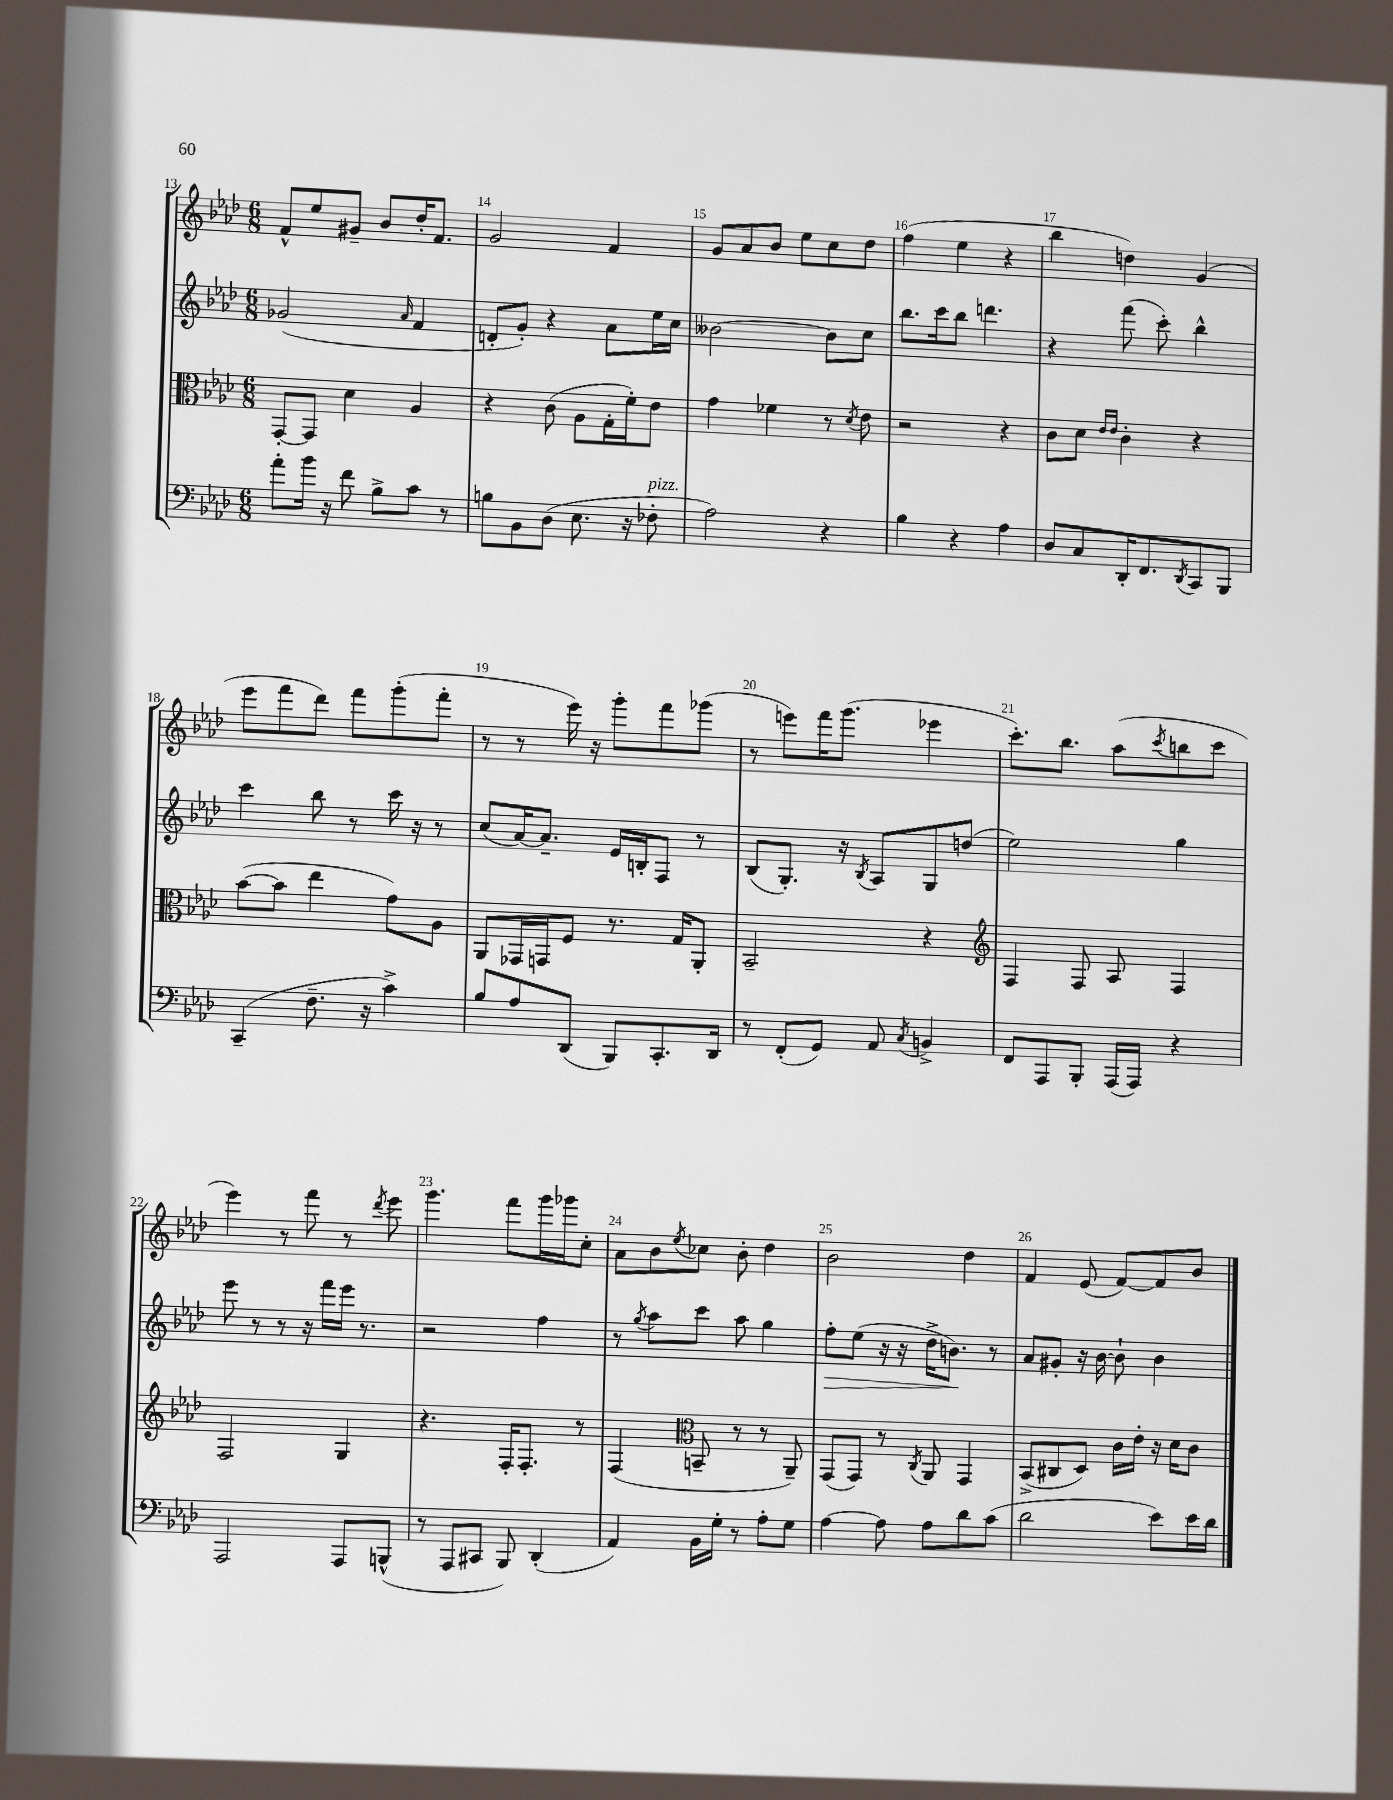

**kern	**kern	**kern	**kern
*staff4	*staff3	*staff2	*staff1
*clefF4	*clefC3	*clefG2	*clefG2
*k[b-e-a-d-]	*k[b-e-a-d-]	*k[b-e-a-d-]	*k[b-e-a-d-]
*M6/8	*M6/8	*M6/8	*M6/8
8a-'\L	[8GG'/L	(2g-/	8f^^/L
16b-\Jk	8GG/]J	.	8ee-/
16r	.	.	.
8f\	4d-\	.	8g#~/J
8B-^\L	.	.	8b-/L
.	.	16qqa-/	.
8c\J	4A-/	4f/	16dd-'/K
.	.	.	8.f/J
8r	.	.	.
=	=	=	=
8B\L	4r	8d'/L	2g/
8BB-\	.	8g'/J)	.
(8D-\J	(8c\	4r	.
8.E-\	8A-\L	.	.
.	16G'\L	8a-\L	4f/
16r	16f'\J)	.	.
8F-'\	8e-\J	16ee-\L	.
.	.	16cc\JJ	.
=	=	=	=
2A-\)	4g\	[2b--\	8g/L
.	.	.	8a-/
.	4f-\	.	8b-/J
.	.	.	8ee-\L
4r	8r	8b--\]L	8cc\
.	8qd-/	.	.
.	8e-\	8cc\J	8dd-\J
=	=	=	=
4B-\	2r	8.bb-\L	(4ff\
.	.	16ccc\k	.
4r	.	8bb-\J	4ee-\
.	.	4.ddd\	.
4A-\	4r	.	4r
=	=	=	=
8D-/L	8c\L	4r	4bb-\
8C/	8d-\J	.	.
.	16qqe-/LL	.	.
.	16qqe-/JJ	.	.
16DD-'/K	4c'\	(8fff\	4dd\)
8.FF/	.	.	.
.	.	8ccc'\)	.
8qDD-/	.	.	.
8CC/	4r	4bb-^^\	(4g/
8BBB-/J	.	.	.
=	=	=	=
(4CC~/	([8b-\L	4ccc\	8eee-\L
.	8b-\]J	.	8fff\
8.F~\	4ee-\	8bb-\	8ddd-\J)
.	.	8r	8fff\L
16r	.	.	.
4c^\)	8g\L)	16ccc\	(8ggg'\
.	.	16r	.
.	8A-\J	8r	8fff'\J
=	=	=	=
8B-/L	8AA-/L	(8cc/L	8r
8A-/	16GG-/L	[16a-/K)	8r
.	16GG/J	8.a-~/]J	.
(8DD-/J	8F/J	.	16eee-\)
.	.	.	16r
8BBB-/L)	8.r	16e-/LL	8ggg'\L
.	.	16B'/J	.
8.CC'/	.	8F/J	8fff\
.	16G/LK	.	.
.	8AA-'/J	8r	(8ggg-\J
16DD-/Jk	.	.	.
=	=	=	=
8r	2BB-~/	(8B-/L	8r
(8FF'/L	.	8.G'/J)	8eee\L)
8GG/J)	.	.	16fff\K
.	.	16r	(8.ggg\J
.	.	8qB-/	.
8AA-/	.	8A-/L	.
8qC/	.	.	.
4BB^/	4r	8G/	4eee-\
.	.	(8dd/J	.
=	=	=	=
*	*clefG2	*	*
8FF/L	4F/	2ee-\)	8.ccc'\L)
8AAA-/	.	.	.
.	.	.	8.bb-\J
8BBB-'/J	8F/	.	.
(16AAA-/LL	8A-/	.	(8aa-\L
16AAA-/JJ)	.	.	.
.	.	.	8qccc/
4r	4F/	4gg\	8bb\
.	.	.	8ccc\J
=	=	=	=
2AAA-/	2F/	8eee-\	4eee-\)
.	.	8r	.
.	.	8r	8r
.	.	16r	8fff\
.	.	16fff\LL	.
8AAA-/L	4G/	16eee-\JJ	8r
.	.	8.r	.
.	.	.	8qddd-/
(8BBB^^/J	.	.	8eee-\
=	=	=	=
8r	4.r	2r	4.ggg\
8AAA-/L	.	.	.
8CC#/J	.	.	.
8BBB-/)	16F'/LK	.	8fff\L
.	8.F'/J	.	.
(4DD-'/	.	4ff\	16ggg\L
.	.	.	16ggg-\J
.	8r	.	8cc'\J
=	=	=	=
4AA-/)	(4F/	8r	8a-\L
.	.	8qgg/	.
.	.	8aa-\L	8b-\
*	*clefC3	*	*
.	.	.	8qee-/
16BB-\LL	8BB~/	8ccc\J	8cc-\J
16G'\JJ	.	.	.
8r	8r	8aa-\	8b-'\
8A-'\L	8r	4gg\	4dd-\
8G\J	8AA-~/)	.	.
=	=	=	=
[4A-\	(8GG/L	8ff'\L	2b-\
.	8GG/J)	(8ee-\J	.
8A-\]	8r	16r	.
.	.	16r	.
.	8qC/	.	.
8A-\L	8AA-/	16dd-^\LK	.
.	.	8.b\J)	.
8d-\	4GG/	.	4dd-\
(8c\J	.	8r	.
=	=	=	=
2d-\	(8BB-^/L	8a-/L	4f/
.	8C#/	8g#'/J	.
.	8D-/J)	16r	(8e-/
.	.	[16b-\	.
.	16c\LL	8b-`\]	[8f/L)
.	16e-'\JJ	.	.
8e-\L)	16r	4b-\	8f/]
.	16d-\LK	.	.
16e-\L	8c\J	.	8b-/J
16d-\JJ	.	.	.
==	==	==	==
*-	*-	*-	*-
